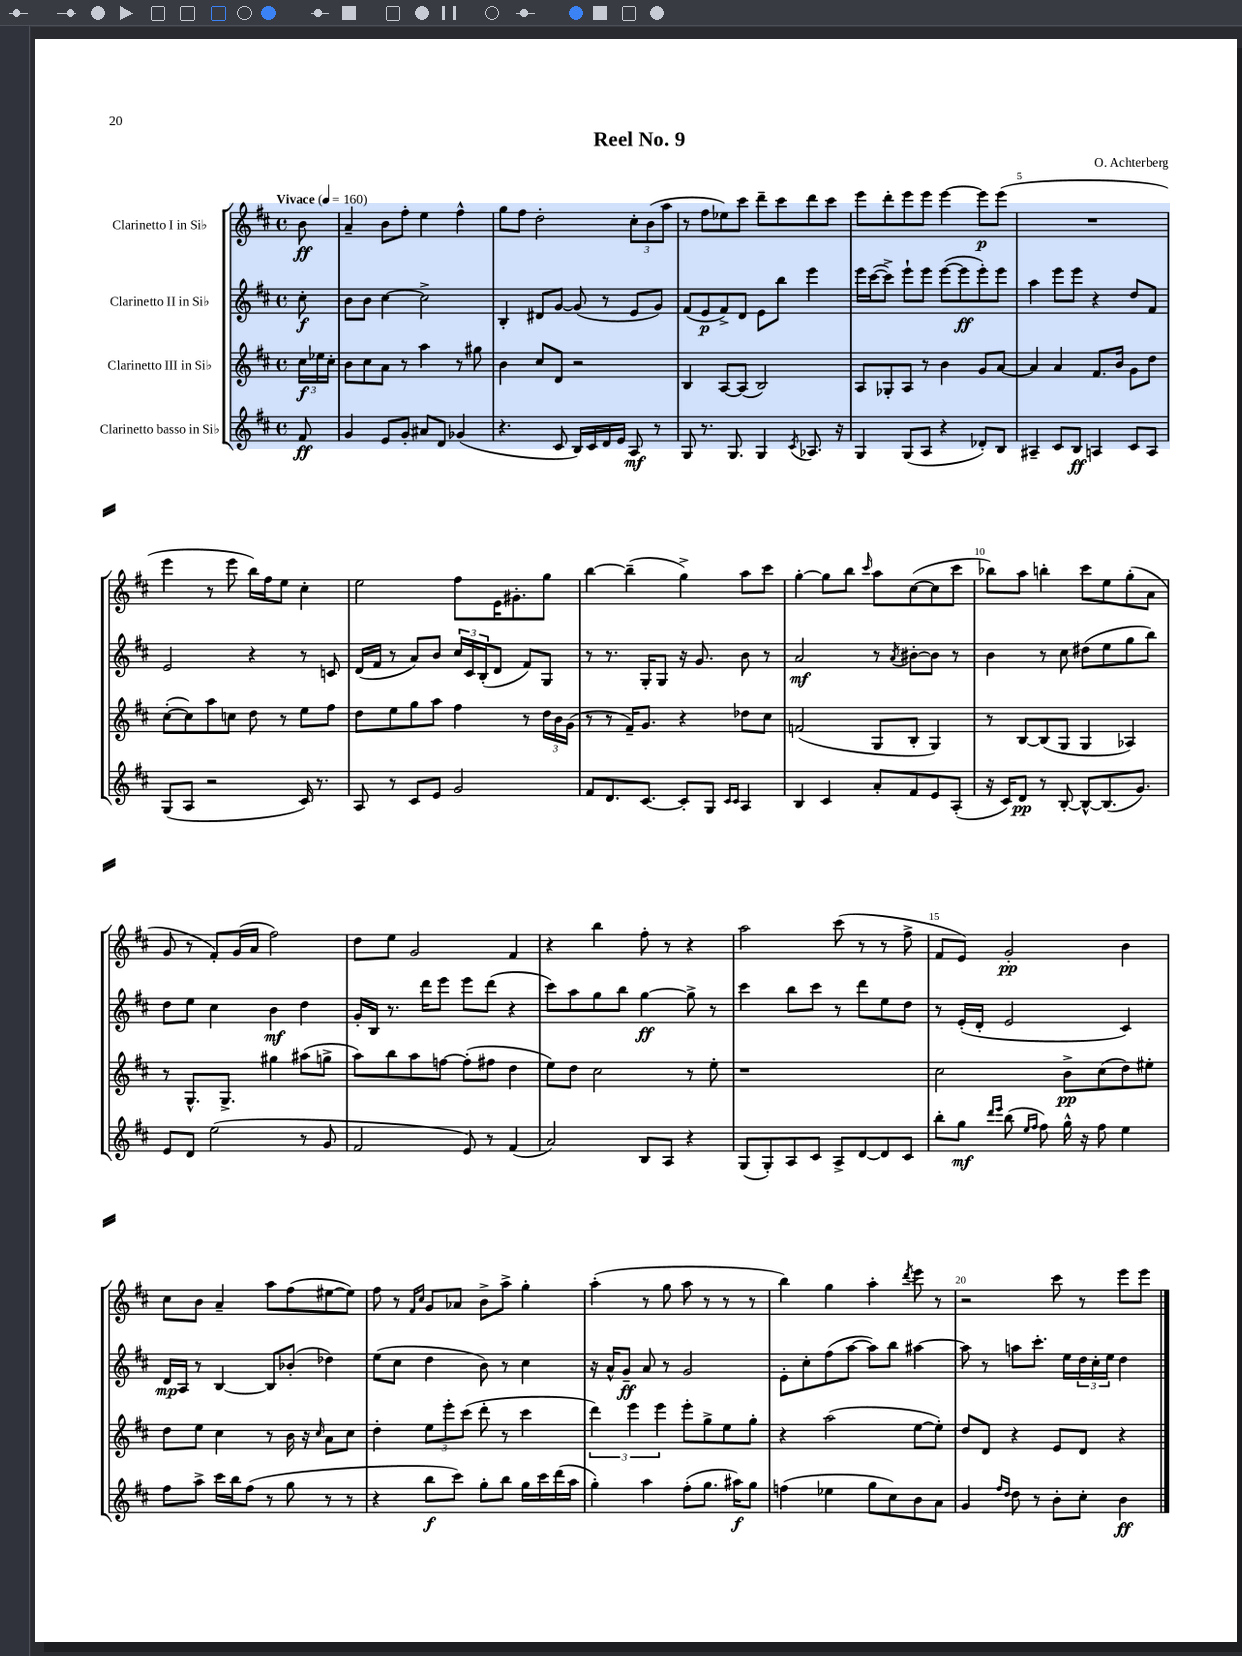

**kern	**kern	**kern	**kern
*staff4	*staff3	*staff2	*staff1
*clefG2	*clefG2	*clefG2	*clefG2
*k[f#c#]	*k[f#c#]	*k[f#c#]	*k[f#c#]
*M4/4	*M4/4	*M4/4	*M4/4
*met(c)	*met(c)	*met(c)	*met(c)
*MM160	*MM160	*MM160	*MM160
8f#	24cc#	8cc#'	8b
.	24ee-	.	.
.	24cc#'	.	.
=	=	=	=
4g	8b	8b	4a~
.	8cc#	8b	.
8e	8a	[4cc#	8b
8g'	8r	.	8ff#'
8a#	4aa	2cc#^]	4ee
8d	.	.	.
(4g-	8r	.	4ff#^^
.	8gg#	.	.
=	=	=	=
4.r	4b	4B'	8gg
.	.	.	8ff#
.	8cc#	8d#	2dd'
8c#	8d	[8g	.
16B)	2r	(8g]	.
16c#	.	.	.
16d	.	8r	.
16e	.	.	.
8A	.	8e	12cc#'
.	.	.	(12b
8r	.	8g)	.
.	.	.	12aa
=	=	=	=
8G	4B	(8f#	8r
8.r	.	8e	8ff#
.	[8A	8f#^)	8ee-)
8.G	.	.	.
.	(8A]	8d	8ccc#
4G	2B)	8e	8ddd~
.	.	8bb	8ccc#
8qc#	.	.	.
8.A-	.	4eee	8ddd
.	.	.	8ccc#
16r	.	.	.
=	=	=	=
4G	8A	16eee	8eee
.	.	([16ccc#	.
.	8G-'	8ccc#^])	8ddd'
(8G	8A	8eee`	8eee
8A	8r	8eee	8eee
4r	4b	([8eee	[4eee
.	.	8eee]	.
8d-')	8g	8eee')	8eee]
8B	[8a	8eee	(8eee
=	=	=	=
4A#~	4a]	4aa	1r
8c#	4a	8eee	.
8B	.	8eee	.
4A	8.f#	4r	.
.	16b	.	.
8c#	8g	8dd	.
8A	8dd	8f#	.
=	=	=	=
(8G	([8cc#'	2e	4eee
8A	8cc#])	.	.
2r	8aa	.	8r
.	8cc	.	8eee
.	8dd	4r	16bb)
.	.	.	16ff#
.	8r	.	8ee
16c#)	8ee	8r	4cc#'
8.r	.	.	.
.	8ff#	8c	.
=	=	=	=
8A	8dd	(16d	2ee
.	.	16f#	.
8r	8ee	8r	.
8c#	8gg	8a)	.
8e	8aa	8b	.
2g	4ff#	24cc#	8ff#
.	.	24c#	.
.	.	(24B'	.
.	.	8d	16e
.	.	.	8.g#'
.	8r	8f#)	.
.	24dd	8G	8gg
.	24b	.	.
.	(24g	.	.
=	=	=	=
8f#	8r	8r	[4bb
8.d	8r	8.r	.
.	16f#~)	.	(4bb~]
[8.c#	8.g	16G'	.
.	.	8G	.
8c#']	4r	16r	4gg^)
.	.	8.g	.
8G	.	.	.
16qqc#	.	.	.
16qqc#	.	.	.
4A	8dd-	8b	8aa
.	8cc#	8r	8ccc#
=	=	=	=
4B	(2f	2a	[4gg'
4c#	.	.	8gg]
.	.	.	8bb
.	.	.	16qqccc#
8a'	8G	8r	8aa
.	.	8qa	.
8f#	8B'	[8b#'	([8cc#
8e	4G)	8b#]	8cc#]
(8A'	.	8r	8ccc#
=	=	=	=
16r	8r	4b	8bb-)
16c#)	.	.	.
8d	[8B	.	8aa
8r	(8B]	8r	4bb'
[8B'	8G	8cc#	.
8B^^_	4G	(8dd#	8ccc#
(8.B]	.	8ee	8ee
.	4A-)	8gg	(8gg'
8.g)	.	.	.
.	.	8bb)	8a
=	=	=	=
8e	8r	8dd	8g
8d	8.G^^	8ee	8r
(2ee	.	4cc#	8f#')
.	8.G^	.	.
.	.	.	(16g
.	.	.	16a
.	4gg#	4b	2ff#)
8r	(8aa#	4dd	.
8g	8gg^	.	.
=	=	=	=
2f#	8aa)	16g'	8dd
.	.	16B	.
.	8bb	8.r	8ee
.	8aa	.	2g
.	.	16ddd	.
.	[8ff	8eee	.
8e)	(8ff']	8eee	.
8r	8ff#	(8ddd	.
(4f#	4dd	4r	4f#
=	=	=	=
2a)	8ee)	8ccc#)	4r
.	8dd	8aa	.
.	2cc#	8gg	4bb
.	.	8bb	.
8B	.	[4gg	8ff#'
8A	.	.	8r
4r	8r	8gg^]	4r
.	8ee'	8r	.
=	=	=	=
(8G	1r	4ccc#	2aa
8G')	.	.	.
8A	.	8bb	.
8c#	.	8ccc#	.
8A^	.	8r	(8ccc#
[8d	.	8ddd	8r
8d]	.	8ee	8r
8c#	.	8dd	8ff#^
=	=	=	=
8bb'	2cc#	8r	8f#
8gg	.	(16e'	8e)
.	.	16d'	.
16qqddd	.	.	.
16qqeee	.	.	.
(8bb	.	2e	2g'
16qqee	.	.	.
16qqff#	.	.	.
8ff#)	.	.	.
16gg^^	8b^	.	.
16r	.	.	.
8ff#	(8cc#	.	.
4ee	8dd)	4c#)	4b
.	8ee#'	.	.
=	=	=	=
8ff#	8dd	16d	8cc#
.	.	16A	.
8aa^	8ee	8r	8b
16ccc#	4cc#	[4B	4a~
16bb	.	.	.
(8ff#	.	.	.
8r	8r	8B]	8aa
8gg	16b	(8b-'	(8ff#
.	16r	.	.
.	16qqcc#	.	.
8r	8a	4dd-)	[8ee#
8r	8cc#	.	8ee#])
=	=	=	=
4r	4dd'	(8ee	8ff#
.	.	8cc#	8r
.	.	.	16qqf#
.	.	.	16qqcc#
8bb	12ee	4dd	8g
.	12eee'	.	.
8ccc#)	.	.	8a-
.	(12ccc#	.	.
8gg'	8ddd'	8b)	8b^
8bb	8r	8r	8aa^
16gg	4ccc#	4cc#	4gg'
16ccc#	.	.	.
(16ddd	.	.	.
16aa	.	.	.
=	=	=	=
4gg')	6ddd)	16r	(4aa'
.	.	16a^^	.
.	.	8g~	.
.	6eee	.	.
4aa	.	8a	8r
.	6eee	.	.
.	.	8r	8gg
(8ff#'	8eee'	2g	8aa
8.gg	8gg^	.	8r
.	8ee	.	8r
16aa#)	.	.	.
8gg	8gg'	.	8r
=	=	=	=
(4ff	4r	8e'	4bb)
.	.	8cc#'	.
4ee-	(2aa	(8ff#	4gg
.	.	[8aa	.
8gg	.	8aa])	4aa'
8cc#)	.	8bb	.
.	.	.	8qddd
8b	[8ee	[4aa#	8eee
8a	8ee'])	.	8r
=	=	=	=
4g	8dd	8aa#]	2r
.	8d	8r	.
16qqff#	.	.	.
16qqdd	.	.	.
8dd	4r	8aa	.
8r	.	8.ccc#'	.
8b'	8e	.	8ccc#
.	.	16ee	.
8cc#'	8d	24dd	8r
.	.	24cc#'	.
.	.	24ee	.
4b	4r	4dd	8eee
.	.	.	8eee
==	==	==	==
*-	*-	*-	*-
